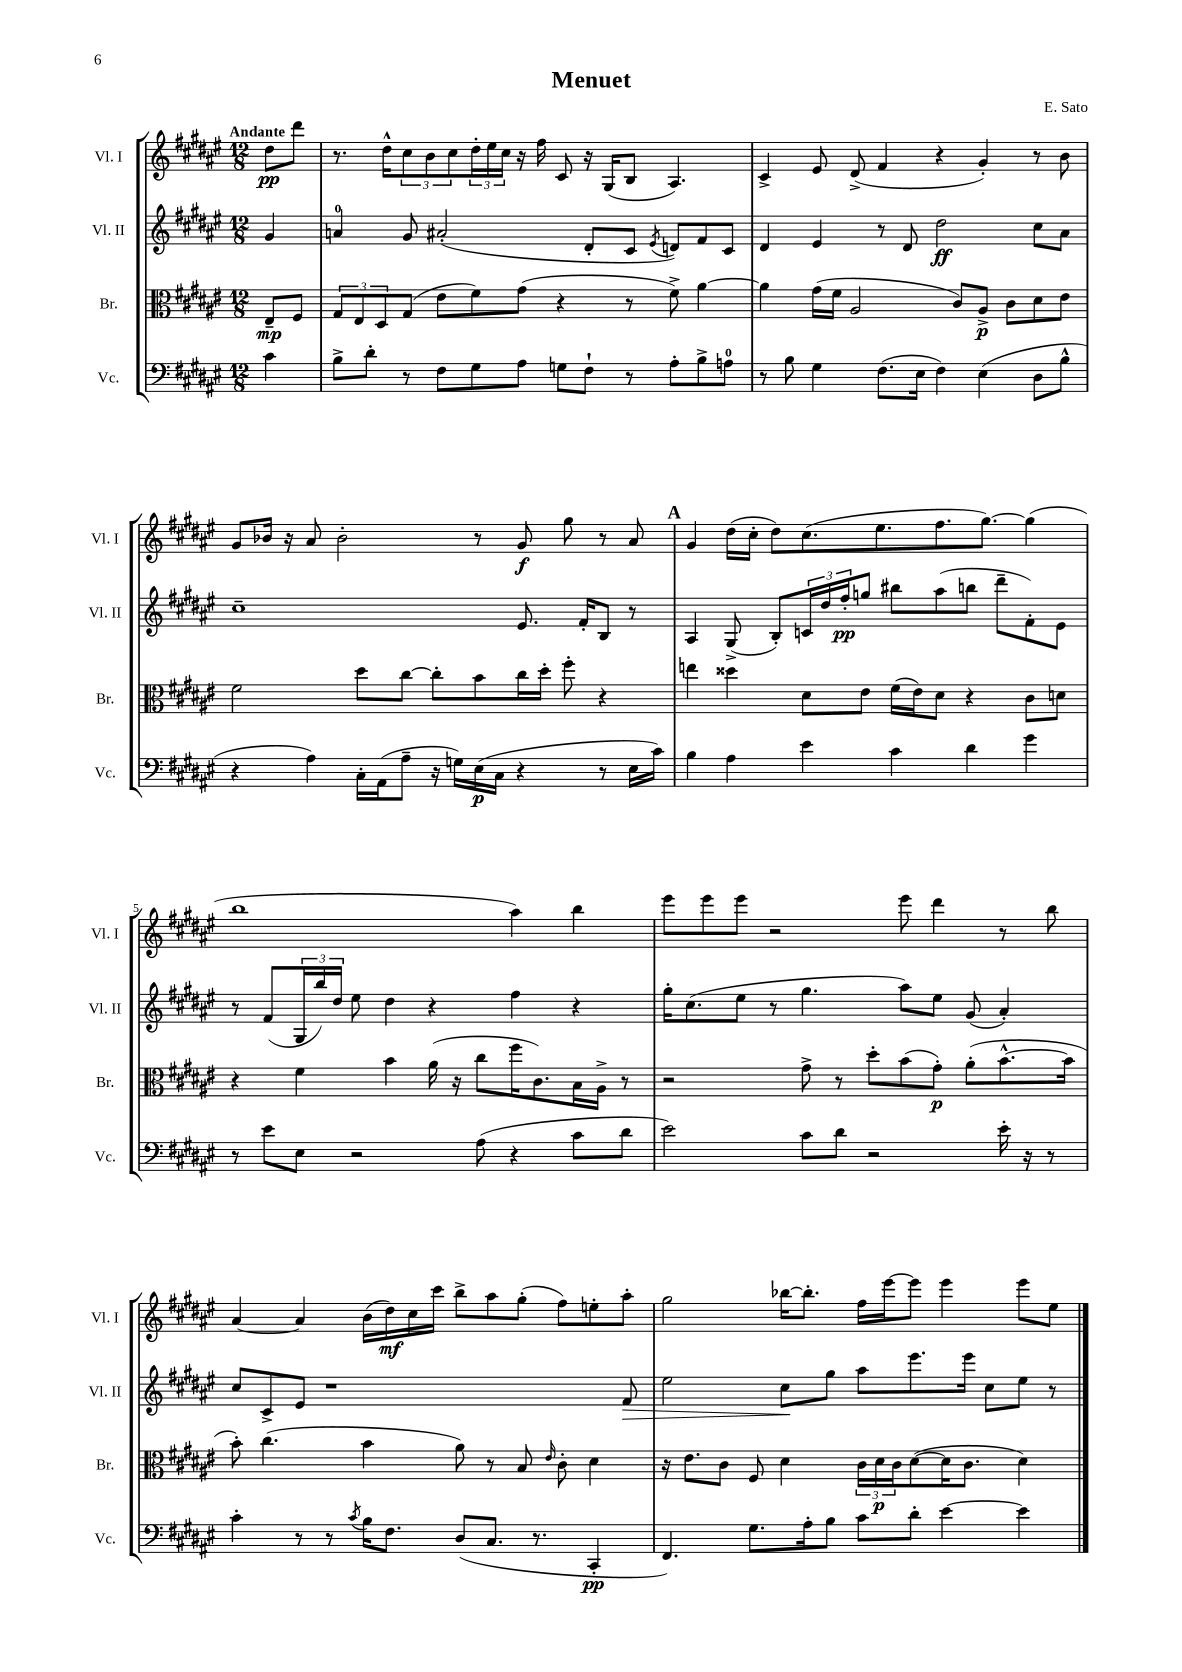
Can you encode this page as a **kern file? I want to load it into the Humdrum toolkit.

**kern	**dynam	**kern	**dynam	**kern	**dynam	**kern	**dynam
*part4	*part4	*part3	*part3	*part2	*part2	*part1	*part1
*staff4	*staff4	*staff3	*staff3	*staff2	*staff2	*staff1	*staff1
*I"Vc.	*	*I"Br.	*	*I"Vl. II	*	*I"Vl. I	*
*I'Vc.	*	*I'Br.	*	*I'Vl. II	*	*I'Vl. I	*
*clefF4	*	*clefC3	*	*clefG2	*	*clefG2	*
*k[f#c#g#d#a#e#]	*	*k[f#c#g#d#a#e#]	*	*k[f#c#g#d#a#e#]	*	*k[f#c#g#d#a#e#]	*
*M12/8	*	*M12/8	*	*M12/8	*	*M12/8	*
=	=	=	=	=	=	=	=
!	!	!	!	!	!	!LO:TX:a:B:t=Andante	!
4c#\	.	8E#~/L	mp	4g#/	.	8dd#\L	pp
.	.	8F#/J	.	.	.	8ddd#\J	.
=1	=1	=1	=1	=1	=1	=1	=1
8B^\L	.	12G#/L	.	4an/	.	8.r	.
.	.	12E#/	.	.	.	.	.
8d#'\J	.	.	.	.	.	.	.
.	.	12D#/	.	.	.	.	.
.	.	.	.	.	.	16dd#^^\KL	.
8r	.	(8G#/J	.	8g#/	.	12cc#\	.
.	.	.	.	.	.	12b\	.
8F#\L	.	8e#\L	.	(2a#X'/	.	.	.
.	.	.	.	.	.	12cc#\	.
8G#\	.	8f#\)	.	.	.	24dd#'\L	.
.	.	.	.	.	.	24ee#\	.
.	.	.	.	.	.	24cc#\JJ	.
8A#\J	.	(8g#\J	.	.	.	16r	.
.	.	.	.	.	.	16ff#\	.
8Gn\L	.	4r	.	.	.	8c#/	.
8F#`\J	.	.	.	8d#'/L	.	16r	.
.	.	.	.	.	.	(16G#/KL	.
8r	.	8r	.	8c#/J	.	8B/J	.
.	.	.	.	8qe#/	.	.	.
8A#'\L	.	8f#^\)	.	8dn/L)	.	4.A#/)	.
8B^\	.	[4a#\	.	8f#/	.	.	.
8An\J	.	.	.	8c#/J	.	.	.
=2	=2	=2	=2	=2	=2	=2	=2
8r	.	4a#\]	.	4d#/	.	4c#^/	.
8B\	.	.	.	.	.	.	.
4G#\	.	(16g#\LL	.	4e#/	.	8e#/	.
.	.	16f#\JJ	.	.	.	.	.
.	.	2A#/	.	.	.	(8d#^/	.
(8.F#\L	.	.	.	8r	.	4f#/	.
.	.	.	.	8d#/	.	.	.
16E#\Jk	.	.	.	.	.	.	.
4F#\)	.	.	.	2dd#\	ff	4r	.
.	.	8c#/L)	.	.	.	.	.
(4E#\	.	8A#^/J	p	.	.	4g#'/)	.
.	.	8c#\L	.	.	.	.	.
8D#\L	.	8d#\	.	8cc#\L	.	8r	.
8B^^\J	.	8e#\J	.	8a#\J	.	8b\	.
!!LO:LB:g=z
=3	=3	=3	=3	=3	=3	=3	=3
4r	.	2f#\	.	1cc#~	.	8g#/L	.
.	.	.	.	.	.	16b-X/Jk	.
.	.	.	.	.	.	16r	.
4A#\)	.	.	.	.	.	8a#/	.
.	.	.	.	.	.	2b-'\	.
16C#'\LL	.	8dd#\L	.	.	.	.	.
(16AA#\J	.	.	.	.	.	.	.
8A#~\J	.	[8cc#\J	.	.	.	.	.
16r	.	8cc#'\L]	.	.	.	.	.
16Gn\LL)	.	.	.	.	.	.	.
(16E#\	p	8b\	.	.	.	8r	.
16C#\JJ	.	.	.	.	.	.	.
4r	.	16cc#\L	.	8.e#/	.	8g#/	f
.	.	16dd#'\JJ	.	.	.	.	.
.	.	8ff#'\	.	.	.	8gg#\	.
.	.	.	.	16f#'/KL	.	.	.
8r	.	4r	.	8B/J	.	8r	.
16E#\LL	.	.	.	8r	.	8a#/	.
16c#\JJ)	.	.	.	.	.	.	.
!!LO:REH:place=s1:t=A
=4	=4	=4	=4	=4	=4	=4	=4
4B\	.	4een\	.	4A#/	.	4g#/	.
4A#\	.	4dd##X\	.	(8G#^/	.	(16dd#\LL	.
.	.	.	.	.	.	16cc#'\JJ	.
.	.	.	.	8B'/L)	.	8dd#\L)	.
4e#\	.	8d#\L	.	24cn/L	.	(8.cc#\	.
.	.	.	.	24dd#/	.	.	.
.	.	.	.	24ff#'/J	pp	.	.
.	.	8e#\J	.	8ggn/J	.	.	.
.	.	.	.	.	.	8.ee#\	.
4c#\	.	(16f#\LL	.	8bb#X\L	.	.	.
.	.	16e#\J)	.	.	.	.	.
.	.	8d#\J	.	(8aa#\	.	8.ff#\	.
4d#\	.	4r	.	8bbn\J	.	.	.
.	.	.	.	.	.	[8.gg#\J)	.
.	.	.	.	8ddd#~\L	.	.	.
4g#\	.	8c#\L	.	8f#'\)	.	(4gg#\]	.
.	.	8dn\J	.	8e#\J	.	.	.
!!LO:LB:g=z
=5	=5	=5	=5	=5	=5	=5	=5
8r	.	4r	.	8r	.	1bb	.
8e#\L	.	.	.	(8f#/L	.	.	.
8E#\J	.	4f#\	.	24G#/L	.	.	.
.	.	.	.	24bb/)	.	.	.
.	.	.	.	24dd#/JJ	.	.	.
2r	.	.	.	8ee#\	.	.	.
.	.	4b\	.	4dd#\	.	.	.
.	.	(16a#\	.	4r	.	.	.
.	.	16r	.	.	.	.	.
(8A#\	.	8cc#\L	.	.	.	.	.
4r	.	16ff#\K	.	4ff#\	.	4aa#\)	.
.	.	8.c#\)	.	.	.	.	.
8c#\L	.	16B\L	.	4r	.	4bb\	.
.	.	16A#^\JJ	.	.	.	.	.
8d#\J	.	8r	.	.	.	.	.
=6	=6	=6	=6	=6	=6	=6	=6
2e#\)	.	2r	.	16gg#'\KL	.	8eee#\L	.
.	.	.	.	(8.cc#\	.	.	.
.	.	.	.	.	.	8eee#\	.
.	.	.	.	8ee#\J	.	8eee#\J	.
.	.	.	.	8r	.	2r	.
8c#\L	.	8g#^\	.	4.gg#\	.	.	.
8d#\J	.	8r	.	.	.	.	.
2r	.	8dd#'\L	.	.	.	.	.
.	.	(8b\	.	8aa#\L)	.	8eee#\	.
.	.	8g#'\J)	p	8ee#\J	.	4ddd#\	.
.	.	(8a#'\L	.	(8g#/	.	.	.
16e#'\	.	[8.b^^\	.	4a#'/)	.	8r	.
16r	.	.	.	.	.	.	.
8r	.	.	.	.	.	8bb\	.
.	.	16b\Jk]	.	.	.	.	.
!!LO:LB:g=z
=7	=7	=7	=7	=7	=7	=7	=7
4c#'\	.	8b'\)	.	8cc#/L	.	[4a#/	.
.	.	(4.cc#\	.	8c#^/	.	.	.
8r	.	.	.	8e#/J	.	4a#/]	.
8r	.	.	.	1r	.	.	.
8qc#/	.	.	.	.	.	.	.
16B\KL	.	4b\	.	.	.	(16b\LL	.
8.F#\J	.	.	.	.	.	16dd#\)	mf
.	.	.	.	.	.	16cc#\	.
.	.	.	.	.	.	16ccc#\JJ	.
(8D#/L	.	8a#\)	.	.	.	8bb^\L	.
8.C#/J	.	8r	.	.	.	8aa#\	.
.	.	8B/	.	.	.	(8gg#'\J	.
8.r	.	.	.	.	.	.	.
.	.	16qqe#/	.	.	.	.	.
.	.	8c#'\	.	.	.	8ff#\L)	.
4CC#'/	pp	4d#\	.	.	.	8een'\	.
!	!	!	!	!	!LO:HP:b	!	!
.	.	.	.	8f#/	>	8aa#'\J	.
=8	=8	=8	=8	=8	=8	=8	=8
4.FF#/)	.	16r	.	2ee#\	.	2gg#\	.
.	.	8.e#\L	.	.	.	.	.
.	.	8c#\J	.	.	.	.	.
8.G#\L	.	8F#/	.	.	.	.	.
.	.	4d#\	.	8cc#\L	.	[16bb-X\KL	.
16A#'\k	.	.	.	.	.	8.bb-'\J]	.
8B\J	.	.	.	8gg#\J	]	.	.
8c#\L	.	24c#\LL	.	8aa#\L	.	16ff#\LL	.
.	.	24d#\	p	.	.	.	.
.	.	.	.	.	.	[16eee#\J	.
.	.	24c#\J	.	.	.	.	.
8d#'\J	.	([8d#\	.	8.eee#\	.	8eee#\J]	.
[4e#\	.	16d#\K]	.	.	.	4eee#\	.
.	.	8.c#\J	.	16eee#\Jk	.	.	.
.	.	.	.	8cc#\L	.	.	.
4e#\]	.	4d#\)	.	8ee#\J	.	8eee#\L	.
.	.	.	.	8r	.	8ee#\J	.
==	==	==	==	==	==	==	==
*-	*-	*-	*-	*-	*-	*-	*-
